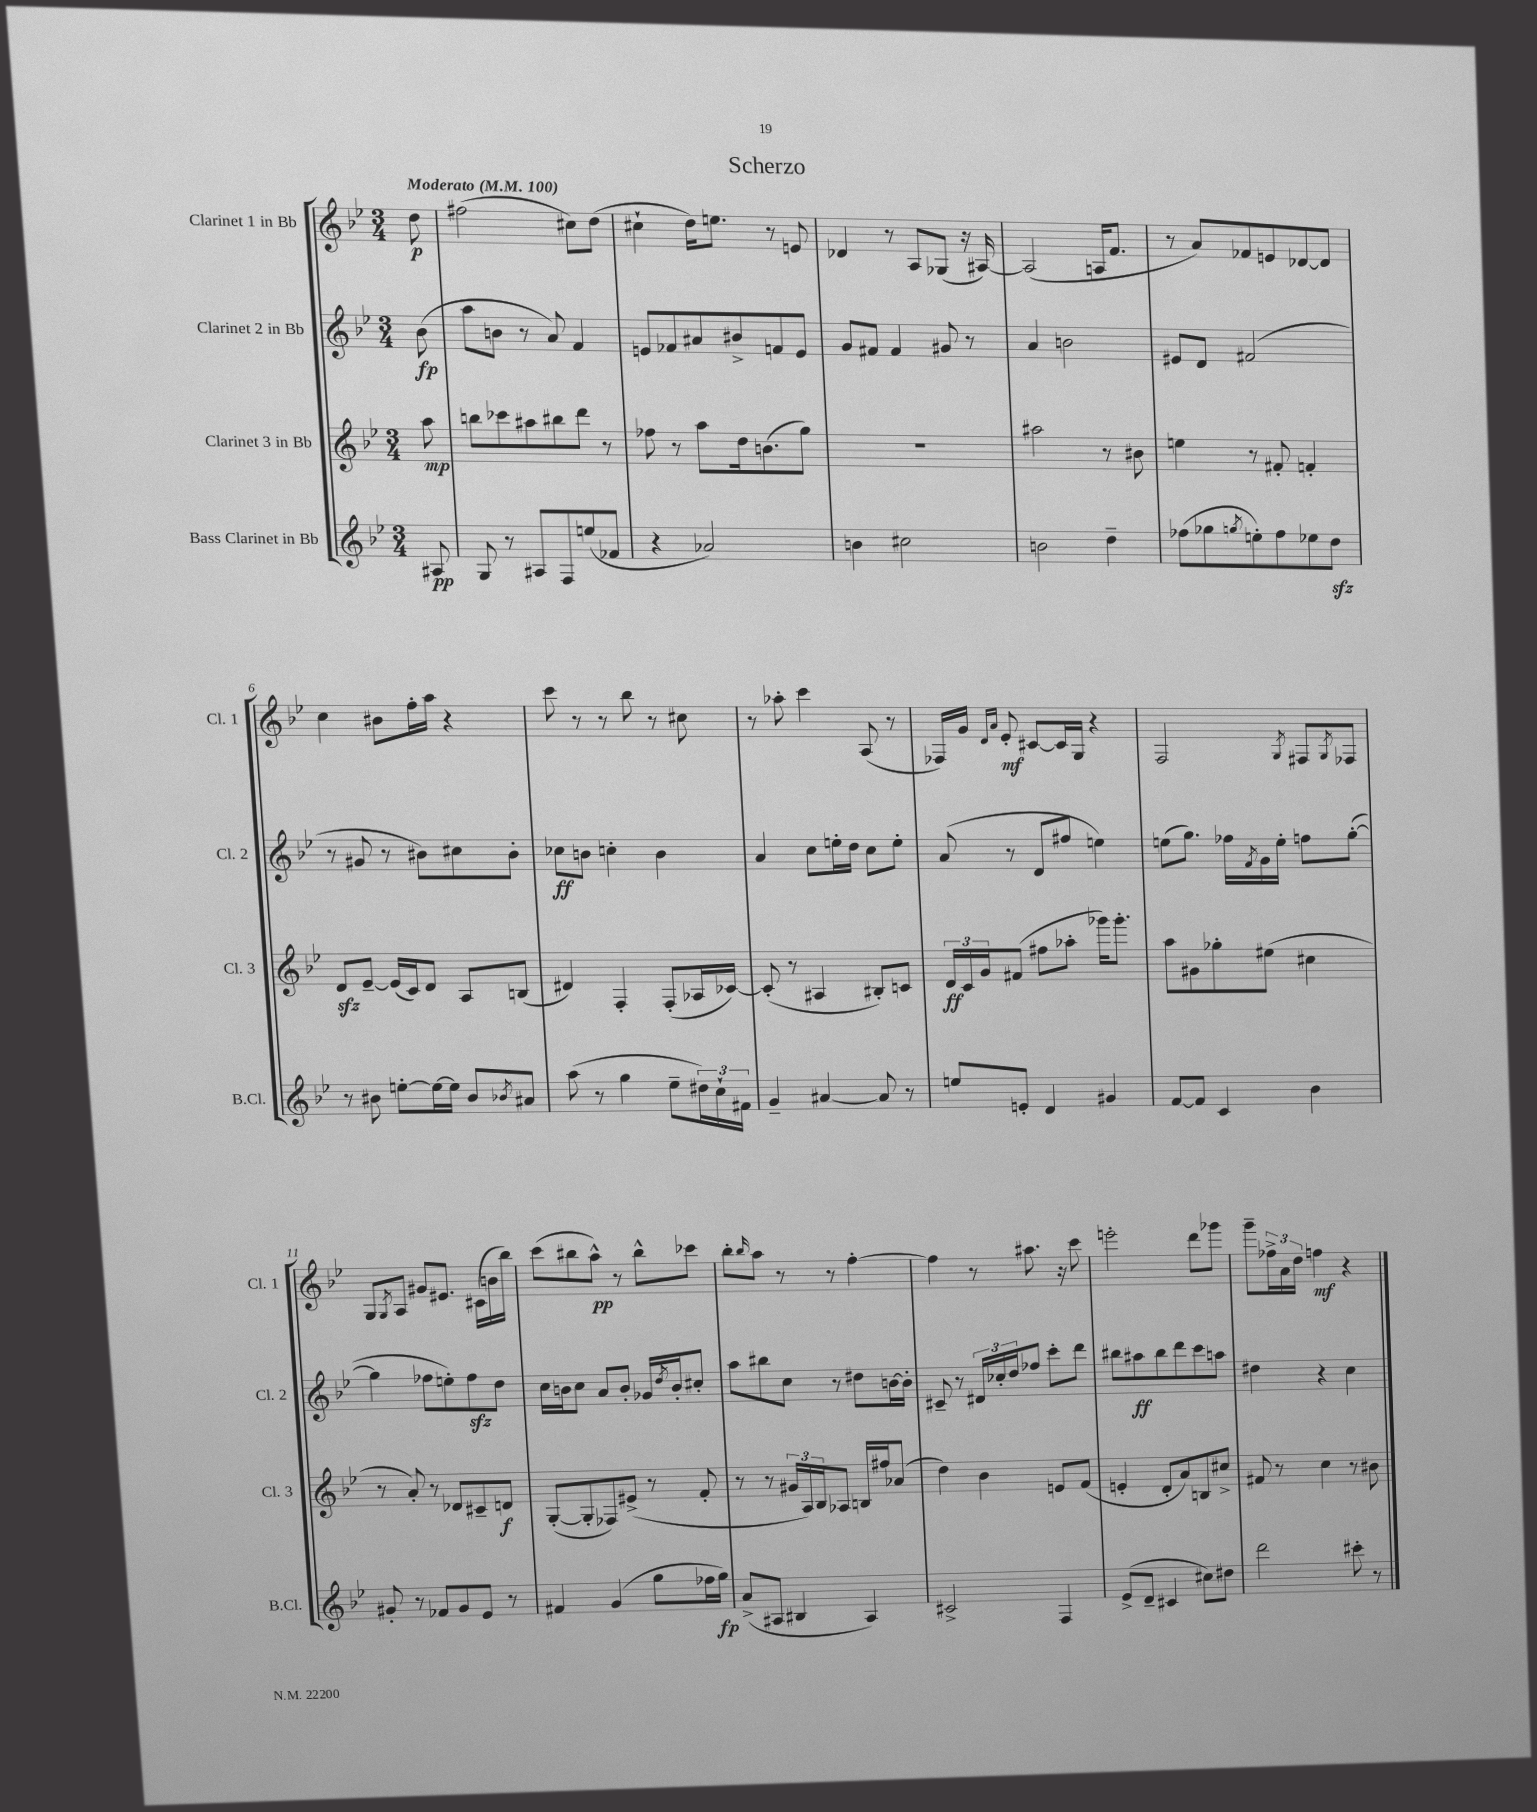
\header { title = "Scherzo" }
<<
\new StaffGroup <<
\new Staff = "s0" \with { instrumentName = "Clarinet 1 in Bb" shortInstrumentName = "Cl. 1" } {
    \clef treble \key bes \major \numericTimeSignature \time 3/4 \partial 8 \tempo "Moderato" 4 = 100
    d''8\p |
    fis''2( cis''8) d''8( |
    cis''4-! d''16) e''8. r8 e'8 |
    des'4 r8 a8 ges8( r16 ais16~) |
    ais2( a16 f'8. |
    r8 a'8) fes'8 e'8 des'8~ des'8 |
    c''4 bis'8 f''16-. a''16 r4 |
    c'''8 r8 r8 bes''8 r8 cis''8 |
    r8 aes''8-. c'''4 a8( r8 |
    fes16) g'16 \grace { d'16 a'16 } ees'8-.\mf cis'8~ cis'16 g16 r4 |
    f2 \acciaccatura { g8 } fis8 \acciaccatura { g8 } fes8 |
    g8 \acciaccatura { g8 } a8 gis'8 eis'8. cis'16( b'16 bes''16) |
    c'''8( bis''8 a''8-^\pp) r8 bis''8-^ ces'''8 |
    bes''8-. \grace { bes''16 } a''8 r8 r8 f''4~-. |
    f''4 r8 ais''8. r16 c'''8 |
    e'''2-. d'''8 ges'''8 |
    g'''8-- \tuplet 3/2 { fes''16-> a'16 d''16 } f''4\mf r4 \bar "|." |
}
\new Staff = "s1" \with { instrumentName = "Clarinet 2 in Bb" shortInstrumentName = "Cl. 2" } {
    \clef treble \key bes \major \numericTimeSignature \time 3/4 \partial 8
    bes'8\fp( |
    a''8 b'8 r8 a'8) f'4 |
    e'8 fes'8 ais'8 bis'8-> f'8 e'8 |
    g'8 fis'8 fis'4 gis'8 r8 |
    a'4 b'2 |
    eis'8 d'8 fis'2( |
    r8 gis'8 r8 bis'8) cis''8 bis'8-. |
    ces''8\ff b'8 c''4-. b'4 |
    a'4 c''8 e''16-. d''16 c''8 e''8-. |
    a'8( r8 d'8 fis''8 e''4) |
    e''8( g''8.) fes''16 \acciaccatura { f'8 } g'16 e''16-. f''8 g''8~-.( |
    g''4 fes''8 e''8-.) fes''8\sfz d''8 |
    c''16 b'16 c''8 a'8 b'8-. ges'16 \acciaccatura { d''8 } b'16-. cis''8-. |
    a''8 bis''8 c''8 r8 dis''8 b'16~ b'16-. |
    cis'8-- r8 \tuplet 3/2 { dis'16 ces''16-. d''16 } fes''8 c'''8-. d'''8 |
    bis''8 ais''8\ff bis''8 d'''8 c'''8 a''8 |
    dis''4 r4 c''4 \bar "|." |
}
\new Staff = "s2" \with { instrumentName = "Clarinet 3 in Bb" shortInstrumentName = "Cl. 3" } {
    \clef treble \key bes \major \numericTimeSignature \time 3/4 \partial 8
    a''8\mp |
    b''8 ces'''8 ais''8 bis''8 d'''8 r8 |
    fes''8 r8 a''8 d''16 b'8.( g''8) |
    R2. |
    ais''2 r8 bis'8 |
    e''4 r8 fis'8-. f'4-. |
    d'8\sfz ees'8~-- ees'16( c'16) d'8 a8 b8( |
    dis'4) f4-. f8-.( aes16 ces'16~) |
    ces'8-.( r8 ais4 bis8-.) c'8 |
    \tuplet 3/2 { d'16\ff c'16 g'16 } fis'8( fis''8 aes''8-. ges'''16) ges'''8.-. |
    a''8 gis'8 ges''8-. eis''8( cis''4 |
    r8 a'8-.) r8 des'8 cis'8-- d'8\f |
    g8~-.( g8-. fes8) eis'8->( r8 f'8-. |
    r8 r8 \tuplet 3/2 { gis'16 a16) bes16 } aes8 b16 fis''16 aes'8( |
    d''4) bes'4 e'8 f'8( |
    e'4-. d'8-. a'8) b8 cis''8-> |
    fis'8 r8 c''4 r8 bis'8 \bar "|." |
}
\new Staff = "s3" \with { instrumentName = "Bass Clarinet in Bb" shortInstrumentName = "B.Cl." } {
    \clef treble \key bes \major \numericTimeSignature \time 3/4 \partial 8
    ais8\pp |
    g8 r8 ais8 f8 e''8( fes'8 |
    r4 aes'2) |
    b'4 cis''2 |
    b'2 d''4-- |
    fes''8( ges''8 \acciaccatura { g''8 } e''8-.) fes''8 ees''8 d''8\sfz |
    r8 bis'8 e''8~-. e''16~ e''16 bis'8 \acciaccatura { bes'8 } ais'8 |
    a''8( r8 g''4 ees''8-- \tuplet 3/2 { dis''16) c''16-! fis'16 } |
    g'4-- ais'4~ ais'8 r8 |
    e''8 e'8-. d'4 gis'4 |
    f'8~ f'8 c'4 bes'4 |
    gis'8-. r8 fes'8 gis'8 ees'8 r8 |
    fis'4 g'4( g''8 fes''16 g''16\fp) |
    a'8->( ais8 bis4 ais4) |
    cis'2-> f4 |
    ees'8->( d'8-- cis'4 cis''8) dis''8 |
    d'''2 cis'''8-. r8 \bar "|." |
}
>>
>>
